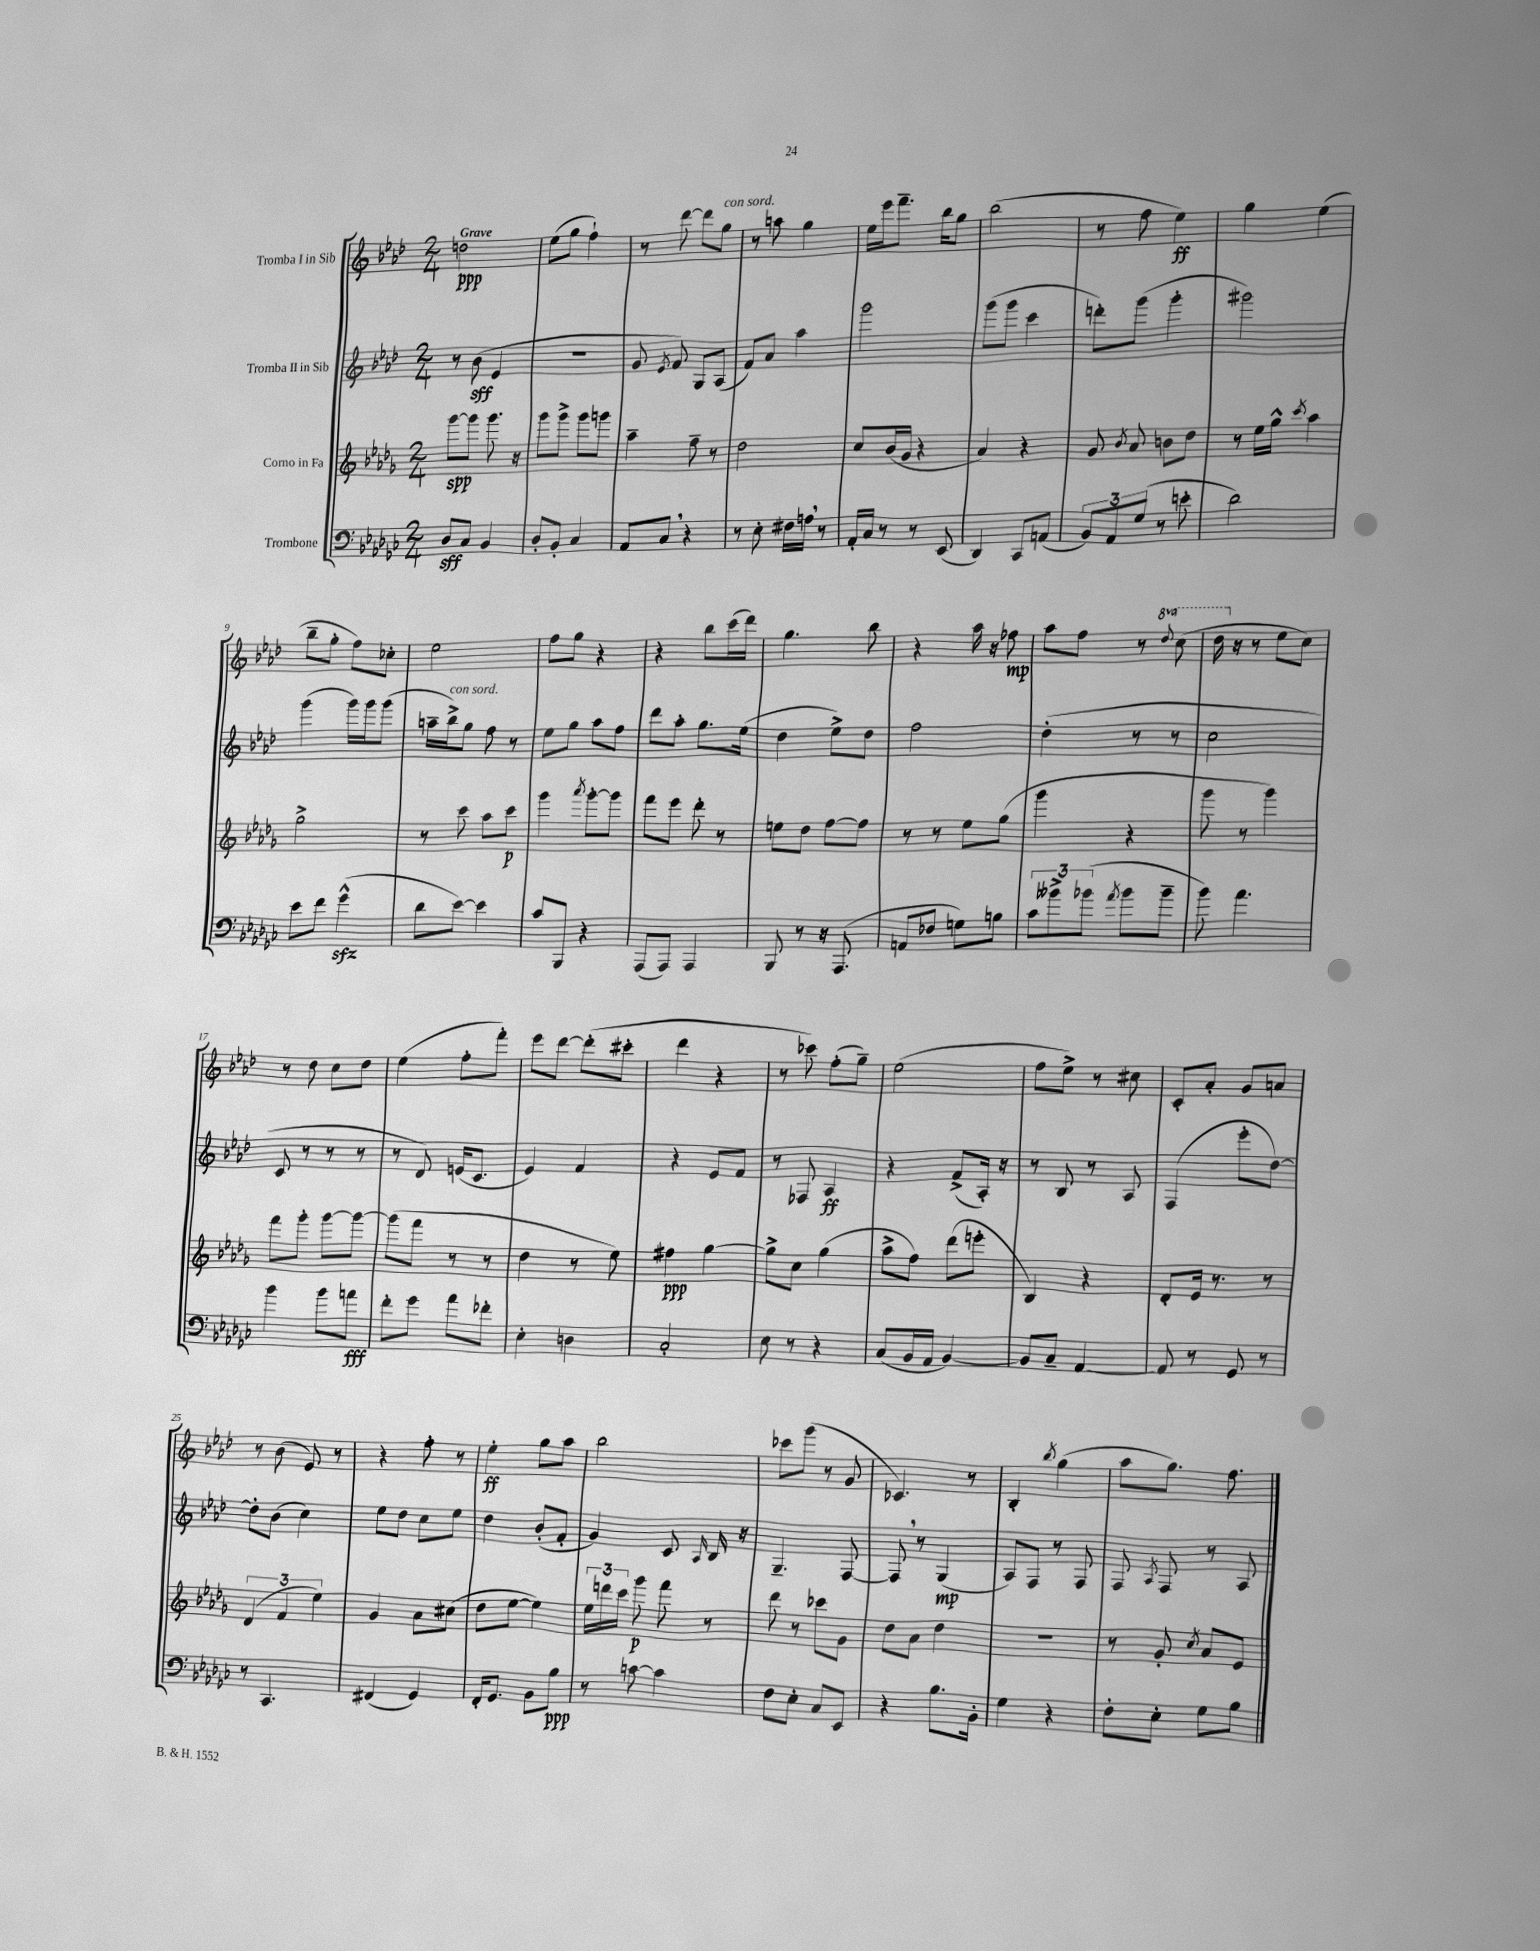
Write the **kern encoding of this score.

**kern	**kern	**kern	**kern
*staff4	*staff3	*staff2	*staff1
*clefF4	*clefG2	*clefG2	*clefG2
*k[b-e-a-d-g-c-]	*k[b-e-a-d-g-]	*k[b-e-a-d-]	*k[b-e-a-d-]
*M2/4	*M2/4	*M2/4	*M2/4
8D-	[8ggg-	8r	2dd
8C-	8ggg-]	(8b-	.
4BB-	8.ggg-	4e-	.
.	16r	.	.
=	=	=	=
8D-'	8ggg-	2r	(8ee-
8BB-'	8ggg-^	.	8gg
4C-	8ggg-	.	4ff`)
.	8ggg	.	.
=	=	=	=
8AA-	4aa-~	8g	8r
.	.	8qe-	.
8C-	.	8f)	[8ddd-
4r	8ff~	8G	8ddd-]
.	8r	(8A-	8gg
=	=	=	=
8r	2dd-	8f)	8r
8E-'	.	8a-	8aa
16F#	.	4aa-	4gg
16A	.	.	.
8r	.	.	.
=	=	=	=
16AA-'	8cc	2ggg	16ee-
16C-	.	.	16eee-
8r	(16b-	.	8.fff~
.	16g-	.	.
8r	4r	.	.
.	.	.	16bb-
(8EE-	.	.	8gg
=	=	=	=
4DD-)	4a-)	(8ggg	(2bb-
.	.	8ggg	.
8CC-	4r	4ccc	.
(8AA	.	.	.
=	=	=	=
12BB-)	8g-	8ddd')	8r
12AA-	.	.	.
.	8qb-	.	.
.	8a-	(8ggg	8ff
(12G-	.	.	.
8r	8b	4ggg'	4ee-)
8e'	8dd-	.	.
=	=	=	=
2d-)	8r	2ggg#)	4gg
.	16ee-	.	.
.	16gg-^^	.	.
.	8qccc	.	.
.	4aa-	.	(4ee-
=	=	=	=
8e-	2gg-^	(4ggg	8bb-~
8f	.	.	8gg'
(4g-^^	.	16ggg)	8ff)
.	.	16ggg	.
.	.	(8ggg	8cc-'
=	=	=	=
8d-	8r	16aa~	2ee-
.	.	16bb-^)	.
[8e-)	8ccc	8gg	.
4e-]	8aa-	8ff	.
.	8ccc	8r	.
=	=	=	=
8c-	4ggg-	8ee-	8ff
8BBB-	.	8gg	8gg
.	8qaaa-	.	.
4r	[8ggg-'	8aa-	4r
.	8ggg-]	8ff	.
=	=	=	=
(8AAA-	8fff	8ddd-	4r
8AAA-)	8eee-	8aa-'	.
4AAA-	8ddd-'	8.gg	8bb-
.	8r	.	(16ccc
.	.	(16ee-	16ddd-)
=	=	=	=
8BBB-	8ee	4dd-	4.gg
8r	8dd-	.	.
16r	[8ff	8ee-^)	.
(8.AAA-	.	.	.
.	8ff]	8dd-	8bb-
=	=	=	=
8AA	8r	2ff	4r
8F-	8r	.	.
8G)	8ee-	.	16aa-
.	.	.	16r
8B	(8gg-	.	8ff-
=	=	=	=
12c-	4ggg-	(4dd-'	8aa-
12b--^	.	.	.
.	.	.	8ff
(12b-	.	.	.
8qa-	.	.	.
8b-	4r	8r	8r
.	.	.	8qqddd-
8b-~	.	8r	(8ccc
=	=	=	=
8b-)	8ggg-	2cc	16ddd-
.	.	.	16r
4.a-	8r	.	8r
.	4ggg-)	.	8ee-
.	.	.	8cc)
=	=	=	=
4b-	8fff	8c	8r
.	8ggg-'	8r	8dd-
8b-	[8ggg-	8r	8cc
8a	8ggg-_	8r	8dd-
=	=	=	=
8f'	(8ggg-]	8r	(4ee-
8g-	8fff	8d-)	.
8a-	8r	(16e	8ff'
.	.	8.c	.
8f-'	8r	.	8fff')
=	=	=	=
4E-'	4dd-	4e-)	8eee-
.	.	.	[8ddd-
4D	8r	4f	(8ddd-']
.	8ee-)	.	8ccc#'
=	=	=	=
2C-'	4ff#	4r	4ddd-
.	[4gg-	8e-	4r
.	.	8f	.
=	=	=	=
8E-	8gg-^]	8r	8r
8r	8cc	8F-	8ccc-)
4r	(4gg-	4A-	(8ff'
.	.	.	8gg~)
=	=	=	=
(8C-	8aa-^	4r	(2ee-
16BB-	8ff)	.	.
16AA-	.	.	.
[4BB-)	(8ddd-	(8f^	.
.	8eee'	16A-')	.
.	.	16r	.
=	=	=	=
8BB-]	4B-)	8r	8ff
8C-~	.	8B-	8ee-^)
[4AA-	4r	8r	8r
.	.	8A-	8cc#
=	=	=	=
8AA-]	8d-'	(4F	8c'
8r	16e-	.	8a-'
.	8.r	.	.
8GG-	.	8eee-'	8g
8r	8r	[8dd-)	8a
=	=	=	=
8r	(6d-	8dd-']	8r
4.CC-	.	(8b-	(8b-
.	6f	.	.
.	.	4cc)	8e-)
.	6ee-)	.	.
.	.	.	8r
=	=	=	=
(4FF#	4g-	8ee-	4r
.	.	8dd-	.
4GG-)	8a-	8cc	8ff'
.	(8cc#	8ee-	8r
=	=	=	=
16FF'	8dd-	4dd-	4ee-'
8.GG-	.	.	.
.	[8ee-	.	.
8BB-	4ee-])	(8b-'	8gg
8B-	.	8f'	8aa-
=	=	=	=
8r	24ee-	4g)	2bb-
.	24ddd	.	.
.	24ccc	.	.
[8c	8ggg-	.	.
4c]	8fff	8c	.
.	.	16qqA-	.
.	8r	16B-	.
.	.	16r	.
=	=	=	=
8F	8ddd-	4.G~	8ccc-
8E-'	8r	.	(8ggg
8C-	8ccc-	.	8r
8EE-	8g-	[8F	8g
=	=	=	=
4r	8dd-	8F]	4.c-)
.	8a-	8r	.
8.B-	4dd-	(4G	.
.	.	.	8r
16BB-'	.	.	.
=	=	=	=
4G-	2r	8A-)	4B-'
.	.	8F	.
.	.	.	8qbb-
4r	.	8r	(4gg
.	.	8F	.
=	=	=	=
8F'	8r	8F	8aa-
.	.	8qA-	.
8E-'	8g-'	8F	8.gg)
.	8qcc	.	.
8G-	8a-	8r	.
.	.	.	8.ff
8B-	8e-	8A-	.
==	==	==	==
*-	*-	*-	*-
